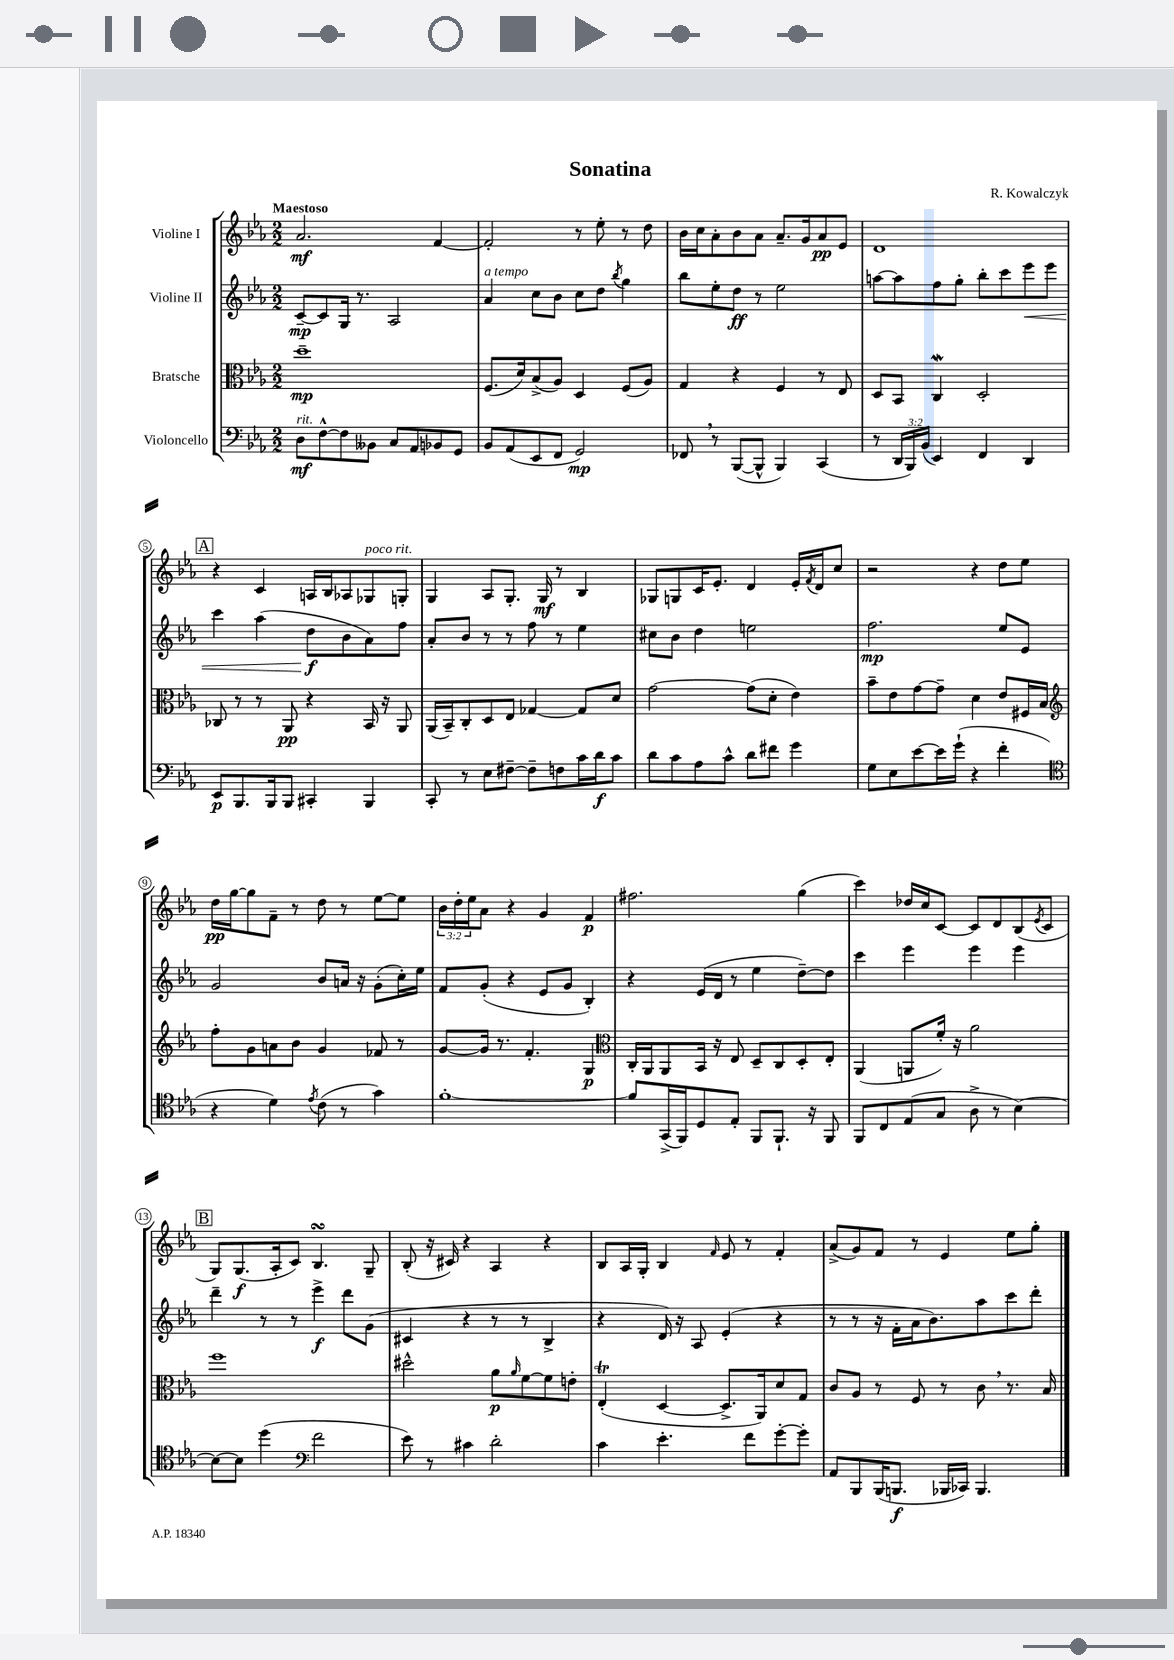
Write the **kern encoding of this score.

**kern	**kern	**kern	**kern
*staff4	*staff3	*staff2	*staff1
*clefF4	*clefC3	*clefG2	*clefG2
*k[b-e-a-]	*k[b-e-a-]	*k[b-e-a-]	*k[b-e-a-]
*M2/2	*M2/2	*M2/2	*M2/2
8D\L	1dd~	[8c~/L	2.a-/
[8F^^\	.	8c/]	.
8F\]	.	16G/Jk	.
.	.	8.r	.
8BB--\J	.	.	.
8C/L	.	2A-/	.
8AA-/	.	.	.
8BB-/	.	.	[4f/
8GG/J	.	.	.
=	=	=	=
8BB-/L	(8.F/L	4a-/	2f'/]
(8AA-/	.	.	.
.	16d/k)	.	.
8EE-/	(8B-^/	8cc\L	.
8FF/J	8A-/J)	8b-\J	.
2GG/)	4D/	8cc\L	8r
.	.	8dd\J	8ee-'\
.	.	8qbb-/	.
.	(8F/L	4gg\	8r
.	8A-/J)	.	8dd\
=	=	=	=
8FF-/	4G/	8bb-\L	16b-\LL
.	.	.	16cc\J
8r	.	8ee-'\	8a-'\
([8BBB-/L	4r	8dd\J	8b-\
8BBB-^^/]J	.	8r	8a-\J
4BBB-/)	4F/	2ee-\	8.a-~/L
.	.	.	16g/k
(4CC/	8r	.	8a-/
.	8E-/	.	8e-/J
=	=	=	=
8r	8D/L	[8aa\L	1d
24DD/LL	8BB-/J	8aa\]	.
24BBB-/)	.	.	.
(24BB-/JJ	.	.	.
4EE-/)	4C/	8ff\	.
.	.	8gg'\J	.
4FF/	2D'/	8bb-'\L	.
.	.	8ccc\	.
4DD/	.	8eee-\	.
.	.	8eee-\J	.
=	=	=	=
8EE-/L	8C-/	4ccc\	4r
8.BBB-/	8r	.	.
.	8r	(4aa-\	4c/
16BBB-/k	.	.	.
8BBB-/J	8AA-/	.	.
4CC#'/	4r	8dd\L	16A/LL
.	.	.	16B-/J
.	.	8b-\	8A-/
4BBB-/	16BB-/	8a-\)	8G-/
.	16r	.	.
.	8AA-/	8ff\J	8G'/J
=	=	=	=
8CC'/	(16AA-/LL	8a-'/L	4G/
.	16BB-~/J)	.	.
8r	8C'/	8b-/J	.
8E-\L	8D/	8r	8A-/L
[8F#~\J	8E-/J	8r	8.G'/J
8F#~\]L	[4G-/	8ff\	.
.	.	.	16G/
8F\	.	8r	8r
16c\L	8G-/]L	4ee-\	4B-/
16d\J	.	.	.
8c\J	8d/J	.	.
=	=	=	=
8d\L	[2g\	8cc#\L	8G-/L
8c\	.	8b-\J	8G/
8A-\	.	4dd\	16c/K
.	.	.	8.e-'/J
8c^^\J	.	.	.
8d\L	(8g\]L	2ee\	4d/
8f#\J	8d'\J	.	.
4g\	4e-\)	.	16e-'/LL
.	.	.	8qf/
.	.	.	16d/J
.	.	.	8cc/J
=	=	=	=
8G\L	8b-~\L	2.ff\	2r
8E-\	8e-\	.	.
[8e-\	[8g\	.	.
16e-\]L	8g~\]J	.	.
(16g`\JJ	.	.	.
4r	4d\	.	4r
4f'\	8e-/L	8ee-/L	8dd\L
.	16F#/L	8e-/J	8ee-\J
.	16B-/JJ	.	.
=	=	=	=
*clefC4	*clefG2	*	*
4r	8ff'\L	2g/	16dd\LL
.	.	.	[16gg\J
.	8g\	.	8gg\]
4d\)	8a\	.	8f~\J
.	8b-\J	.	8r
8qe-/	.	.	.
(8c\	4g/	8b-/L	8dd\
8r	.	16a/Jk	8r
.	.	16r	.
4g\)	8f-/	(8g'\L	[8ee-\L
.	8r	16cc'\L)	8ee-\]J
.	.	16ee-\JJ	.
=	=	=	=
[1f'	[8g/L	8f/L	24b-\LL
.	.	.	24dd'\
.	.	.	24ee-\J
.	16g/]Jk	(8g'/J	8a-\J
.	8.r	.	.
.	.	4r	4r
.	4.f'/	.	.
.	.	8e-/L	4g/
.	.	8g/J	.
.	4G/	4B-'/)	4f/
=	=	=	=
*	*clefC3	*	*
8f/]L	16C'/LL	4r	2.ff#\
.	16AA-/J	.	.
(16GG^/L	8AA-/	.	.
16FF/J)	.	.	.
8D/	16BB-/Jk	(16e-/LL	.
.	16r	16d/JJ	.
8E-'/J	8E-/	8r	.
8FF/L	8D~/L	4ee-\	.
8.FF`/J	8C/	.	.
.	8D'/	[8dd~\L)	(4gg\
16r	.	.	.
8FF/	8E-'/J	8dd\]J	.
=	=	=	=
8FF/L	(4AA-/	4ccc\	4ccc\)
8C/	.	.	.
(8E-/	8AA/L	4eee-\	16dd-/LL
.	.	.	16cc/J
8G/J	16f'/Jk)	.	[8c/J
.	16r	.	.
8A-^\	2a-\	4eee-\	8c/]L
8r	.	.	8d/
[4B-\)	.	4eee-\	(8B-/
.	.	.	8qe-/
.	.	.	8c/J
=	=	=	=
8B-\_L	1ff	4ddd~\	8G/L)
8B-\]J	.	.	(8.G/
(4dd\	.	8r	.
.	.	.	16A-'/k
.	.	8r	8c/J)
*clefF4	*	*	*
2f\	.	4eee-^\	4.B-/
.	.	8ddd\L	.
.	.	(8g\J	8G~/
=	=	=	=
8e-\)	2dd#^^\	4c#/	(8B-'/
8r	.	.	16r
.	.	.	16c#/)
4c#\	.	4r	4r
2d'\	8a-\L	8r	4A-/
.	16qqa-/	.	.
.	[8f\	8r	.
.	8f\]	4B-^/	4r
.	8e'\J	.	.
=	=	=	=
4c\	(4E-'/	4r	8B-/L
.	.	.	16A-/L
.	.	.	16G'/JJ
4.e-'\	[4D/	16d/)	4B-/
.	.	16r	.
.	.	8A-/	.
.	.	.	16qqf/
.	8.D^/]L	(4e-'/	8e-/
8f\L	.	.	8r
.	16AA-/k)	.	.
[8g'\	8d/	4r	4f'/
8g'\]J	8G/J	.	.
=	=	=	=
8AA-/L	8c/L	8r	(8a-^/L
8BBB-/	8A-/J	8r	8g/)
(16BBB-/K	8r	16r	8f/J
8.BBB/J	.	16f'\LL	.
.	8F/	16a-\J	8r
.	.	8.b-\)	.
16BBB-/LL	8r	.	4e-/
16CC-/JJ)	.	.	.
4.BBB-/	8c\	8aa-\	.
.	8.r	8ccc\	8ee-\L
.	.	8ddd'\J	8gg'\J
.	16B-/	.	.
==	==	==	==
*-	*-	*-	*-
